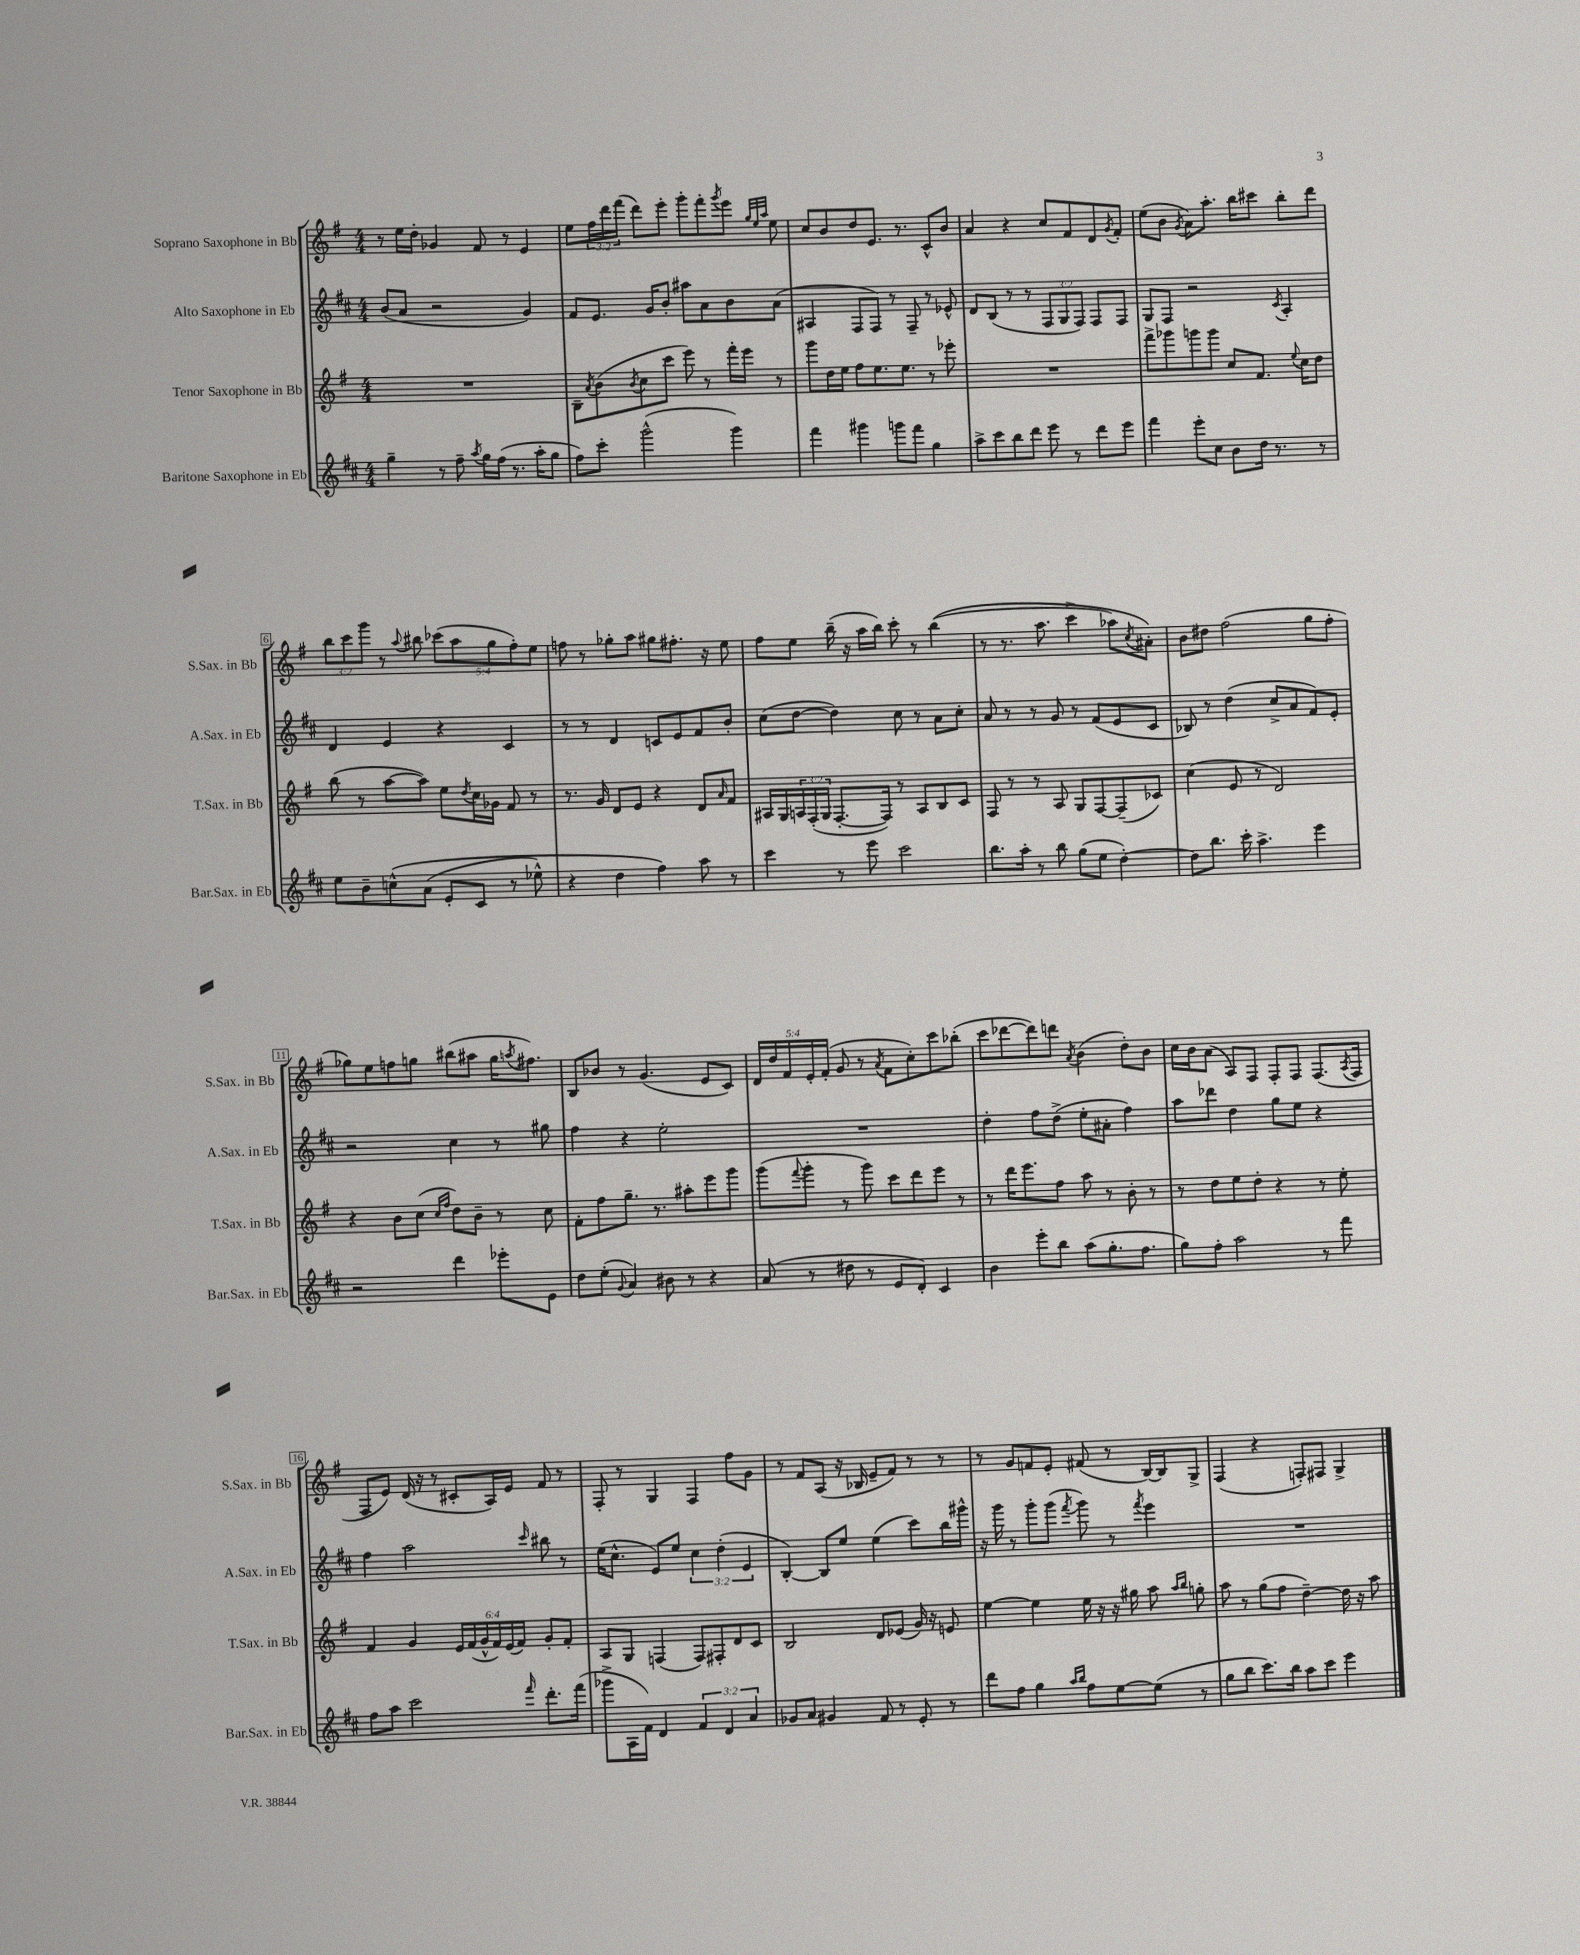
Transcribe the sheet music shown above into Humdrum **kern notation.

**kern	**kern	**kern	**kern
*staff4	*staff3	*staff2	*staff1
*clefG2	*clefG2	*clefG2	*clefG2
*k[f#c#]	*k[f#]	*k[f#c#]	*k[f#]
*M4/4	*M4/4	*M4/4	*M4/4
4gg~	1r	(8b	8r
.	.	8a	16ee
.	.	.	16dd'
8r	.	2r	4g-
8ff#~	.	.	.
8qaa	.	.	.
16gg	.	.	8f#
(16ff#	.	.	.
8.r	.	.	8r
.	.	4g)	4e
16aa'	.	.	.
8gg	.	.	.
=	=	=	=
8ff#)	8B~	8f#	8ee
.	8qa	.	.
8ccc#'	(8b	8.e	24ff#
.	.	.	24ddd
.	.	.	(24fff#
.	8qb	.	.
(2ggg^^	8cc	.	8ddd)
.	.	16g	.
.	8ccc	8b'	8eee'
.	8eee)	8aa#	8ggg'
.	8r	8a	8fff#'
.	.	.	8qggg
4ggg)	16fff#'	8b	8eee
.	16eee	.	.
.	.	.	32qqgg
.	.	.	32qqee
.	.	.	32qqaa
.	8r	(8a	8ee
=	=	=	=
4fff#	8ggg	4A#	8cc
.	16dd	.	8b
.	16ee	.	.
4ggg#	8ff#	8F#	8dd
.	8.ee	8F#)	8.e
8ggg	.	8r	.
.	8.ee	.	8.r
8fff#	.	8F#~	.
4gg	8r	8r	8c^^
.	8eee-'	8e-^^	8b
=	=	=	=
8aa^	1r	8d	4a
8ccc#	.	(8B	.
8bb	.	8r	4r
8ddd	.	8r	.
8eee	.	12F#	8cc
.	.	12G	.
8r	.	.	8f#
.	.	12F#)	.
8ddd	.	8F#	8d
.	.	.	8qg
8eee	.	8F#	8f#'
=	=	=	=
4fff#	8fff#^	8G	(8ee
.	8ggg-	8F#	8b
.	.	.	8qg
8eee'	8ggg	2r	8a)
8cc#	8ggg	.	8.aa'
8b	8cc	.	.
.	.	.	16bb
16dd	8.f#	.	8ccc#
8.r	.	.	.
.	.	8qc#	.
.	.	4A'	8bb'
.	8qqee	.	.
.	16cc	.	.
8r	8dd	.	8ddd
=	=	=	=
8ee	(8bb	4d	12bb
.	.	.	12ccc
8b~	8r	.	.
.	.	.	12ggg
&(8cc^^	[8aa	4e	8r
.	.	.	8qqaa
(8a	8aa])	.	8bb#
8e'	8ee	4r	(10ccc-
.	.	.	10aa
.	8qdd	.	.
8c#	16cc	.	.
.	16g-	.	.
.	.	.	10gg
8r	8f#	4c#	.
.	.	.	10ff#')
8ee-^^)	8r	.	.
.	.	.	10ee
=	=	=	=
4r	8.r	8r	8ff
.	.	8r	8r
.	16g	.	.
4dd	8d	4d	8gg-'
.	8e	.	8aa
4ff#&)	4r	8c	8gg#
.	.	8e	8.ff#'
8aa	8d	8f#	.
.	.	.	16r
.	16qqa	.	.
8r	8f#	8b'	8ee
=	=	=	=
4ccc#	16A#	(8cc#	8ff#
.	16G	.	.
.	24A	[8dd	8ee
.	(24F#'	.	.
.	24G	.	.
8r	[8.F#'	4dd])	(16bb~
.	.	.	16r
8eee	.	.	16aa
.	16F#])	.	16bb)
2ccc#	8r	8cc#	8ccc'
.	8A	8r	8r
.	8B	8a	&((4bb
.	8c	8cc#'	.
=	=	=	=
8.bb	8F#	8a	8r
.	8r	8r	8.r
16aa'	.	.	.
8r	8r	8r	.
.	.	.	8.aa
8bb	8A	8g	.
(8gg	8G	8r	4ccc^
8ee	[8F#	(8f#	.
[4dd')	(8F#~]	8e	8aa-)
.	.	.	8qcc
.	8c-)	8c#	8a#'&)
=	=	=	=
8dd]	(4cc	8B-)	8b
8.bb	.	8r	8dd#
.	8e	(4dd	(2ff#
16ccc#'	.	.	.
4.aa^	8r	.	.
.	2d)	8cc#^	.
.	.	8a	.
4eee	.	8f#)	8gg
.	.	8e'	8ff#'
=	=	=	=
2r	4r	2r	8gg-)
.	.	.	8ee
.	8b	.	8ff
.	(8cc	.	8gg
.	16qqcc	.	.
.	16qqff#	.	.
4ddd	8dd)	4cc#	(8bb#
.	8b~	.	8aa#
8eee-'	8r	8r	16gg
.	.	.	8qaa
.	.	.	8.ff#)
8e	8cc	8gg#	.
=	=	=	=
8dd	8f#'	4ff#	8B
(8ee'	8ff#	.	8b-
8qqg	.	.	.
4a)	8.gg~	4r	8r
.	.	.	(4.g
.	8.r	.	.
8b#	.	2ee'	.
8r	8aa#'	.	.
4r	8eee	.	8e
.	8ggg	.	8c)
=	=	=	=
(8a	(8ggg	1r	20d
.	.	.	20dd
.	.	.	20f#
.	8qqfff#	.	.
8r	8ggg'	.	.
.	.	.	20e'
.	.	.	(20f#'
8dd#	8r	.	8g
8r	8ggg)	.	8r
.	.	.	8qa
8e	8ccc	.	8f#
8d')	8ddd	.	8cc')
4c#	8eee	.	8ccc
.	8r	.	(8bb-'
=	=	=	=
4b	8r	4dd'	8ccc
.	16ddd	.	[8ddd-
.	8.eee	.	.
8eee'	.	8ff#	8ddd-])
8bb	8ff#	(8dd^	8ddd
.	.	.	8qa
(8aa	8aa	8ee'	(4b
8.gg'	8r	8a#'	.
.	8b'	4ff#)	8dd')
8.ff#	.	.	.
.	8r	.	8b
=	=	=	=
8gg)	8r	8aa	16cc
.	.	.	16b
8ff#'	8dd	8ddd-	(8a
2aa	8ee	4dd	8A)
.	8dd'	.	8F#
.	4r	8gg	8F#'
.	.	8ee	8F#
8r	8r	4r	(8.F#
8fff#	8ee'	.	.
.	.	.	8qA
.	.	.	16F#
=	=	=	=
8ff#	4f#	4ff#	8F#
8aa	.	.	8e)
2ccc#	4g	2aa	(16d
.	.	.	16r
.	.	.	8r
.	24e	.	8c#'
.	(24f#	.	.
.	24g^^	.	.
.	24f#)	.	16A)
.	(24e	.	.
.	.	.	16e
.	24f#)	.	.
16qqfff#	.	16qqccc#	.
8.ddd'	8g'	8bb#	8f#
.	8f#'	8r	8r
(16fff#	.	.	.
=	=	=	=
8ggg-^	8A	(16ee	8F#'
.	.	8.cc#^^	.
16A	8G	.	8r
16f#)	.	.	.
4d	(4F	8e)	4G
.	.	8ee	.
6f#	8F)	6cc#	4F#
.	8F#'	.	.
6d	.	(6dd'	.
.	8d	.	8ff#
6a	.	6e	.
.	8c	.	8g
=	=	=	=
8g-	2B	[4B')	8r
8a	.	.	8f#
4g#	.	8B]	(8A
.	.	8ee	16r
.	.	.	16B-
8f#	8d	(4ee	8e~
8r	(8e-	.	8f#)
8e'	16g)	8ccc#)	8r
.	16r	.	.
8r	8e	16bb	8r
.	.	16ggg#^^	.
=	=	=	=
8ddd	[4ee	16r	8r
.	.	16ggg	.
8ff#	.	8r	8g
4gg	4ee]	8ggg'	8f
.	.	(8ggg	8e'
16qqaa	.	.	.
16qqbb	.	8qfff#	.
8ff#	16ee	8ggg)	(8f#
.	16r	.	.
[8ee	16r	8r	8r
.	16gg#	.	.
.	.	8qfff#	.
(8ee]	8aa	4eee	[16B)
.	.	.	16B]
.	16qqaa	.	.
.	16qqbb	.	.
8r	8gg'	.	8G^
=	=	=	=
8gg	8aa	1r	(4F#
8bb	8r	.	.
8.ccc#)	(8gg	.	4r
.	8ff#	.	.
16bb	.	.	.
8aa	[4dd~)	.	8F')
8ccc#	.	.	8F#
4eee	16dd]	.	4G^
.	16r	.	.
.	8aa	.	.
==	==	==	==
*-	*-	*-	*-
